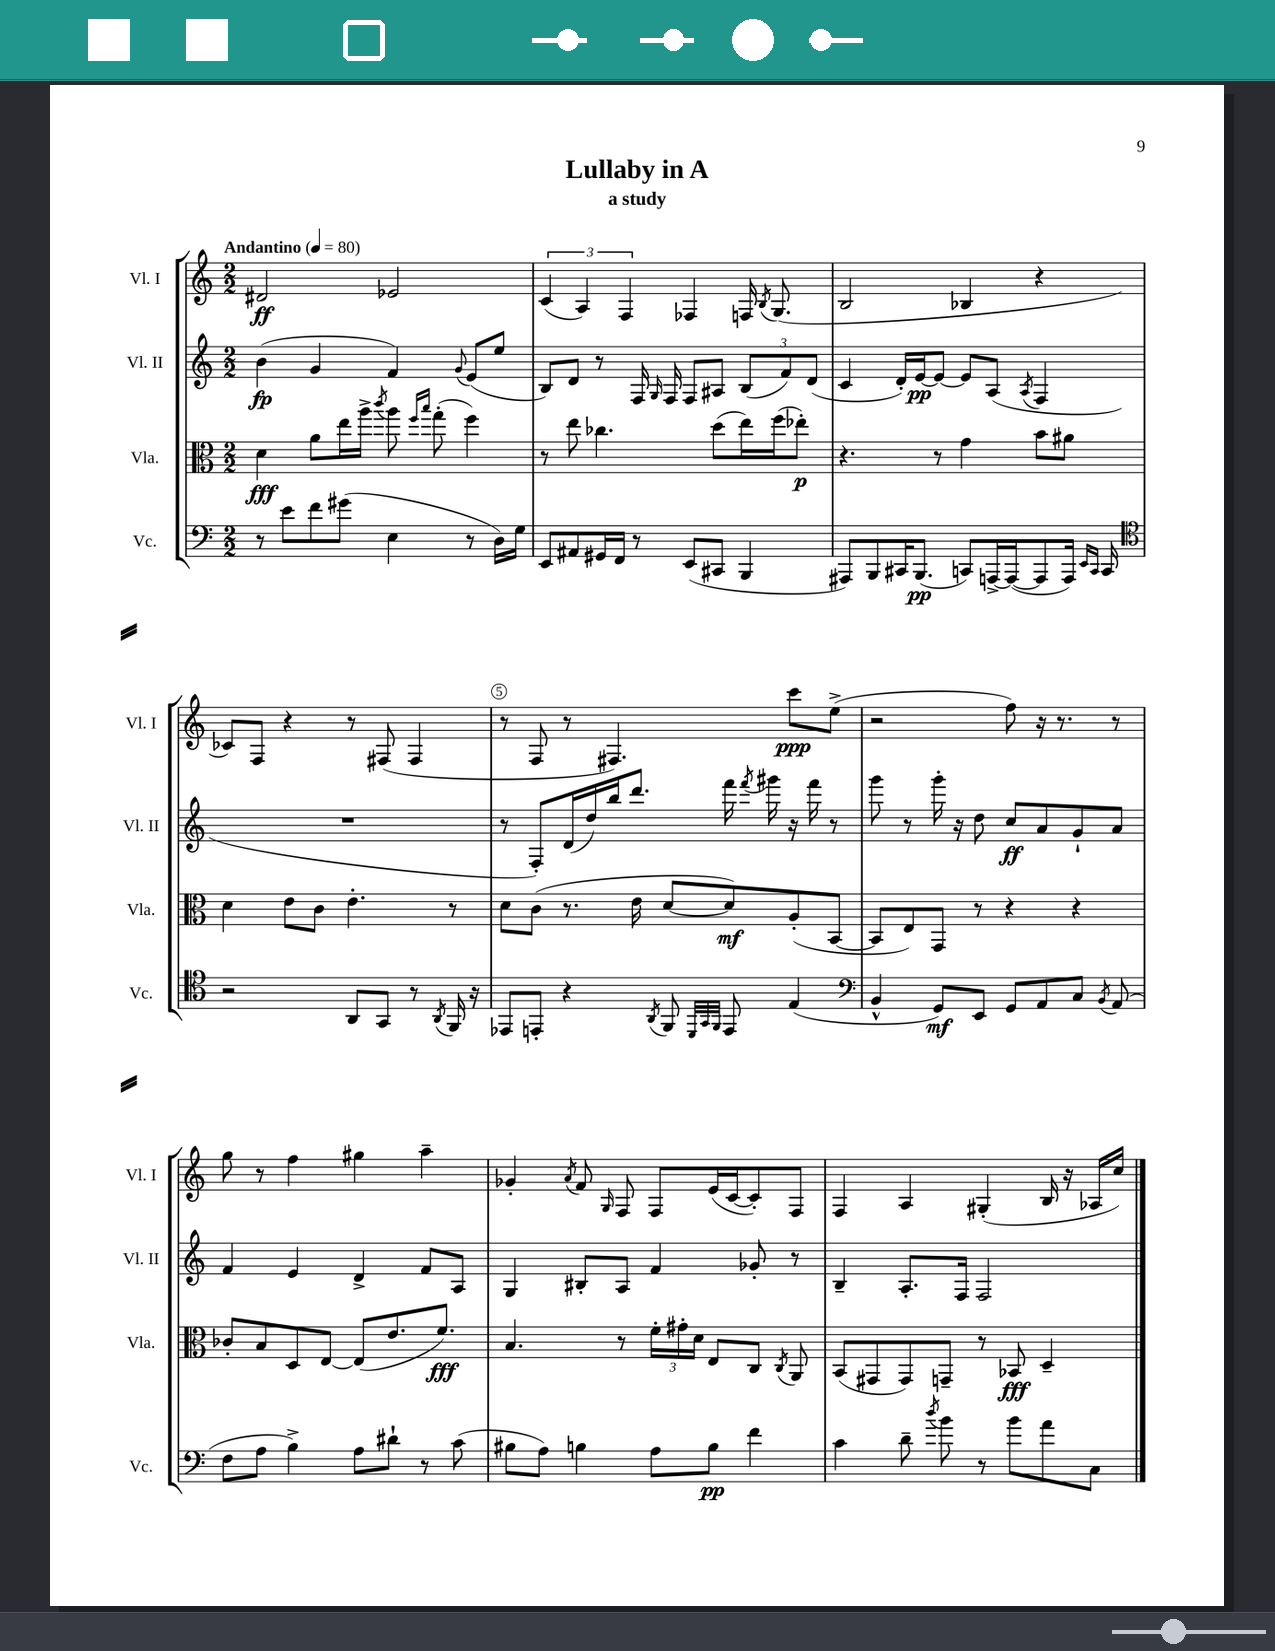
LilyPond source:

\header { title = "Lullaby in A" subtitle = "a study" }
<<
\new StaffGroup <<
\new Staff = "s0" \with { instrumentName = "Vl. I" shortInstrumentName = "Vl. I" } {
    \clef treble \key c \major \numericTimeSignature \time 2/2 \tempo "Andantino" 4 = 80
    \autoBeamOff dis'2\ff ees'2 |
    \tuplet 3/2 { c'4( a4) f4 } fes4 f16 \acciaccatura { b8 } g8.( |
    b2 bes4 r4 |
    ces'8[) f8] r4 r8 fis8( fis4 |
    r8 f8 r8 fis4.) c'''8[\ppp e''8]->( |
    r2 f''8) r16 r8. r8 |
    g''8 r8 f''4 gis''4 a''4-- |
    ges'4-. \acciaccatura { a'8 } f'8 \grace { g16 } f8 f8[ e'16( c'16~ c'8-.) f8] |
    f4 a4 gis4-.( b16 r16 aes16[ c''16]) \bar "|." |
}
\new Staff = "s1" \with { instrumentName = "Vl. II" shortInstrumentName = "Vl. II" } {
    \clef treble \key c \major \numericTimeSignature \time 2/2
    \autoBeamOff b'4\fp( g'4 f'4) \appoggiatura { g'8 } e'8[( e''8] |
    b8[) d'8] r8 f16 \grace { g16 } f16 f8[ ais8] \tuplet 3/2 { b8[( f'8) d'8]( } |
    c'4 d'16[-.) e'16~\pp e'8]~ e'8[ a8]( \acciaccatura { a8 } f4 |
    R1 |
    r8 f8[-.) d'16( d''16) b''16 d'''8.] f'''16 \acciaccatura { f'''8 } gis'''16 r16 f'''16 r8 |
    g'''8 r8 g'''16-. r16 d''8 c''8[\ff a'8 g'8-! a'8] |
    f'4 e'4 d'4-> f'8[ a8] |
    g4 bis8[-. a8] f'4 ges'8-. r8 |
    b4-- a8.[-. f16] f2 \bar "|." |
}
\new Staff = "s2" \with { instrumentName = "Vla." shortInstrumentName = "Vla." } {
    \clef alto \key c \major \numericTimeSignature \time 2/2
    \autoBeamOff d'4\fff a'8[ e''16 a''16]-> \acciaccatura { c'''8 } a''8 \grace { f''16[ b''16] } g''8-.( f''4) |
    r8 e''8 ces''4. d''8[( e''16) f''16( ees''8]-.\p) |
    r4. r8 g'4 b'8[ ais'8] |
    d'4 e'8[ c'8] e'4.-. r8 |
    d'8[ c'8]( r8. e'16 d'8[~ d'8\mf) a8-.( b,8]~ |
    b,8[ e8) g,8] r8 r4 r4 |
    ces'8[-. b8 d8 e8]~ e8[( e'8. f'8.]\fff) |
    b4. r8 \tuplet 3/2 { f'16[-. gis'16-. d'16] } e8[ c8] \acciaccatura { c8 } a,8 |
    b,8[( gis,8 gis,8) g,8]-- r8 bes,8\fff d4-- \bar "|." |
}
\new Staff = "s3" \with { instrumentName = "Vc." shortInstrumentName = "Vc." } {
    \clef bass \key c \major \numericTimeSignature \time 2/2
    \autoBeamOff r8 e'8[ f'8 gis'8]( e4 r8 d16[) g16] |
    e,8[ ais,8 gis,16 f,16] r8 e,8[( cis,8] b,,4 |
    ais,,8[) b,,8 cis,16 b,,8.]\pp( c,8[) a,,16~-> a,,16~( a,,8 a,,16]) \grace { e,16[ c,16] } c,16 |
    \clef tenor r2 a,8[ g,8] r8 \acciaccatura { a,8 } f,16 r16 |
    ees,8[ e,8]-. r4 \acciaccatura { a,8 } f,8 \grace { d,32[ g,32 f,32] } e,8 e4( |
    \clef bass b,4-^ g,8[\mf) e,8] g,8[ a,8 c8] \acciaccatura { b,8 } a,8( |
    f8[ a8] b4->) a8[ dis'8]-! r8 c'8( |
    bis8[ a8]) b4 a8[ b8]\pp f'4 |
    c'4 d'8-- \acciaccatura { d''8 } b'8 r8 b'8[ a'8 c8] \bar "|." |
}
>>
>>
\layout { \context { \Score \override BarNumber.break-visibility = ##(#f #t #t) barNumberVisibility = #(every-nth-bar-number-visible 5) \override BarNumber.stencil = #(make-stencil-circler 0.1 0.3 ly:text-interface::print) } }
